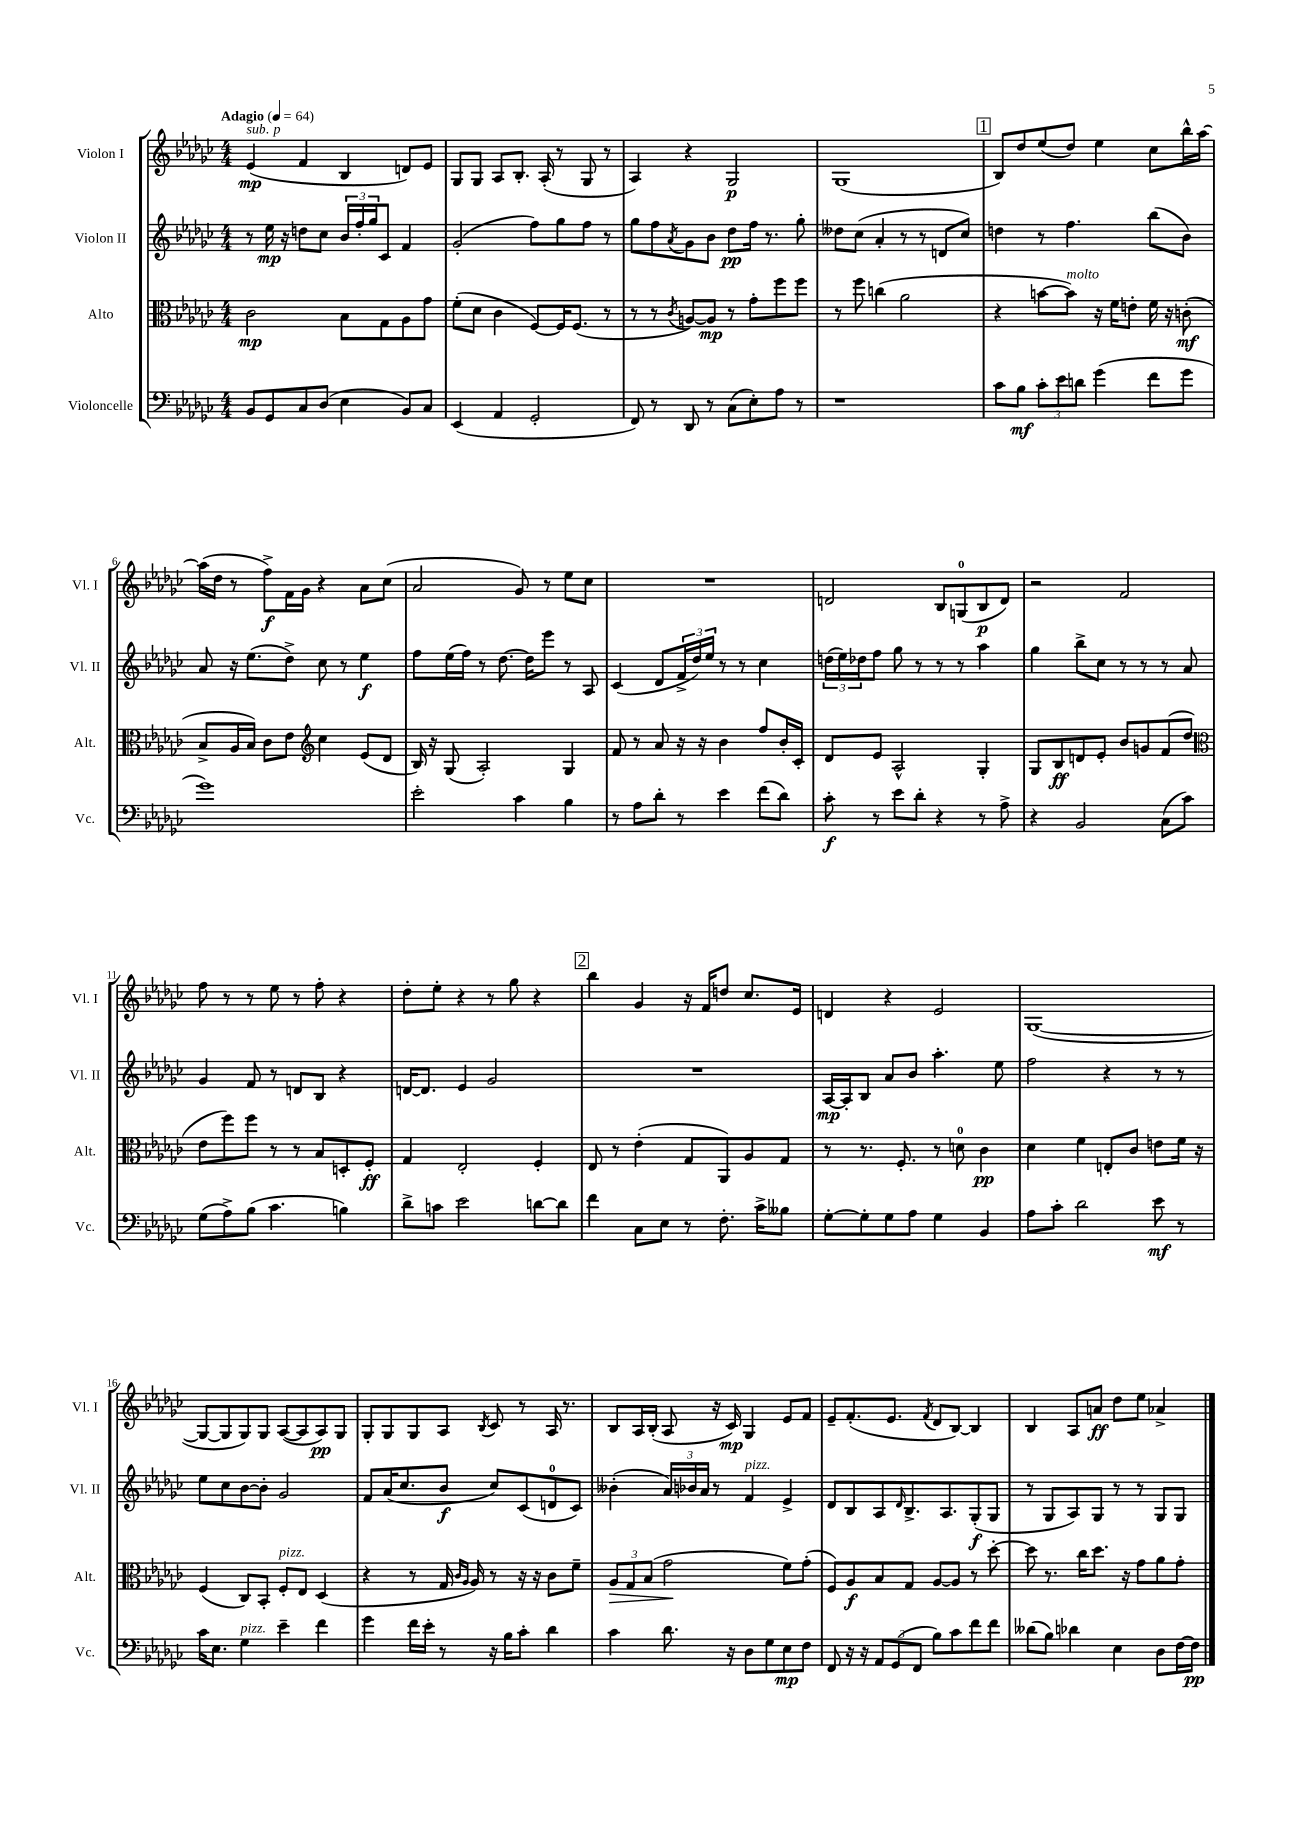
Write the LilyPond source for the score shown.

<<
\new StaffGroup <<
\new Staff = "s0" \with { instrumentName = "Violon I" shortInstrumentName = "Vl. I" } {
    \clef treble \key ges \major \numericTimeSignature \time 4/4 \tempo "Adagio" 4 = 64
    ees'4\mp^\markup { \italic "sub. p" }( f'4 bes4 d'8) ees'8 |
    ges8 ges8 aes8 bes8.-. aes16-.( r8 ges8 r8 |
    aes4) r4 ges2\p |
    ges1( |
    \mark \markup { \box "1" } bes8) des''8 ees''8( des''8) ees''4 ces''8 bes''16-^ aes''16~ |
    aes''16( des''16 r8 f''8->\f) f'16 ges'16 r4 aes'8 ces''8( |
    aes'2 ges'8) r8 ees''8 ces''8 |
    R1 |
    d'2 bes8 g8-0( bes8\p d'8) |
    r2 f'2 |
    f''8 r8 r8 ees''8 r8 f''8-. r4 |
    des''8-. ees''8-. r4 r8 ges''8 r4 |
    \mark \markup { \box "2" } bes''4 ges'4 r16 f'16 d''8 ces''8. ees'16 |
    d'4 r4 ees'2 |
    ges1~( |
    ges8~ ges8 ges8) ges8 aes8~( aes8 aes8\pp) ges8 |
    ges8-. ges8 ges8 aes8 \acciaccatura { bes8 } ces'8 r8 aes16 r8. |
    bes8 aes16 bes16-.( aes8 r16 ces'16\mp) ges4 ees'8 f'8 |
    ees'8-- f'8.-.( ees'8. \acciaccatura { f'8 } des'8 bes8~) bes4 |
    bes4 aes8 a'8\ff des''8 ees''8 aes'4-> \bar "|." |
}
\new Staff = "s1" \with { instrumentName = "Violon II" shortInstrumentName = "Vl. II" } {
    \clef treble \key ges \major \numericTimeSignature \time 4/4
    r8 ees''16\mp r16 d''8 ces''8 \tuplet 3/2 { bes'16 f''16-. ges''16 } ces'8 f'4 |
    ges'2-.( f''8) ges''8 f''8 r8 |
    ges''8 f''8 \acciaccatura { aes'8 } ges'8 bes'8 des''8\pp f''16 r8. ges''8-. |
    deses''8 ces''8( aes'4-. r8 r8 d'8 ces''8) |
    \mark \markup { \box "1" } d''4 r8 f''4. bes''8( bes'8) |
    aes'8 r16 ees''8.( des''8->) ces''8 r8 ees''4\f |
    f''8 ees''16( f''16) r8 des''8.~ des''16 ees'''8 r8 aes8 |
    ces'4( des'8 \tuplet 3/2 { f'16-> des''16) ees''16 } r8 r8 ces''4 |
    \tuplet 3/2 { d''16( ees''16) des''16 } f''8 ges''8 r8 r8 r8 aes''4 |
    ges''4 bes''8-> ces''8 r8 r8 r8 aes'8 |
    ges'4 f'8 r8 d'8 bes8 r4 |
    d'16~ d'8. ees'4 ges'2 |
    \mark \markup { \box "2" } R1 |
    aes16~\mp aes16-. bes8 aes'8 bes'8 aes''4.-. ees''8 |
    f''2 r4 r8 r8 |
    ees''8 ces''8 bes'8~ bes'8-. ges'2 |
    f'8 aes'16( ces''8. bes'8\f ces''8) ces'8( d'8-0 ces'8) |
    beses'4-.( \tuplet 3/2 { aes'16) bes'16 aes'16 } r8 f'4^\markup { \italic "pizz." } ees'4-> |
    des'8 bes8 aes8 \grace { des'16 } bes8.-> aes8. ges8-.\f( ges8 |
    r8 ges8 aes8) ges8 r8 r8 ges8 ges8 \bar "|." |
}
\new Staff = "s2" \with { instrumentName = "Alto" shortInstrumentName = "Alt." } {
    \clef alto \key ges \major \numericTimeSignature \time 4/4
    ces'2\mp bes8 ges8 aes8 ges'8 |
    f'8-.( des'8 ces'4 f8~) f16 f8.( r8 |
    r8 r8 \acciaccatura { ces'8 } a8~) a8\mp r8 ges'8-. f''8 f''8 |
    r8 f''8 c''4( aes'2 |
    \mark \markup { \box "1" } r4 b'8~ b'8^\markup { \italic "molto" }) r16 f'16 e'8-. f'16 r16 c'8-.\mf( |
    bes8-> aes16 bes16) ces'8 ees'8 \clef treble ces''4 ees'8( des'8 |
    bes16) r16 ges8( aes2-.) ges4 |
    f'8 r8 aes'8 r16 r16 bes'4 f''8 bes'16-. ces'16-. |
    des'8 ees'8 aes2-^ ges4-. |
    ges8 bes8\ff d'8 ees'8-. bes'8 g'8 f'8( des''8 |
    \clef alto ees'8 f''8) f''8 r8 r8 bes8 d8-. f8-.\ff |
    ges4 ees2-. f4-. |
    \mark \markup { \box "2" } ees8 r8 ees'4-.( ges8 aes,8) aes8 ges8 |
    r8 r8. f8.-. r8 d'8-0 ces'4\pp |
    des'4 f'4 e8-. ces'8 e'8 f'16 r16 |
    f4( ces8) bes,8-. f8-.^\markup { \italic "pizz." } ees8 des4( |
    r4 r8 ges16 \grace { ces'16 aes16 } aes16) r8 r16 r16 ces'8 f'8-- |
    \tuplet 3/2 { aes8\> ges8 bes8( } ges'2\! f'8) ges'8-.( |
    f8) aes8\f bes8 ges8 aes8~ aes8 r8 des''8~-. |
    des''8 r8. ces''16 des''8. r16 ges'8 aes'8 ges'8-. \bar "|." |
}
\new Staff = "s3" \with { instrumentName = "Violoncelle" shortInstrumentName = "Vc." } {
    \clef bass \key ges \major \numericTimeSignature \time 4/4
    bes,8 ges,8 ces8 des8( ees4 bes,8) ces8 |
    ees,4( aes,4 ges,2-. |
    f,8) r8 des,8 r8 ces8( ees8-.) aes8 r8 |
    r1 |
    \mark \markup { \box "1" } ces'8 bes8\mf \tuplet 3/2 { ces'8-. ees'8 d'8 } ges'4( f'8 ges'8 |
    ges'1) |
    ees'2-. ces'4 bes4 |
    r8 aes8 des'8-. r8 ees'4 f'8( des'8) |
    ces'8-.\f r8 ees'8 des'8-. r4 r8 aes8-> |
    r4 bes,2 ces8( ces'8) |
    ges8( aes8->) bes8( ces'4. b4) |
    des'8-> c'8 ees'2 d'8~ d'8 |
    \mark \markup { \box "2" } f'4 ces8 ees8 r8 f8.-. ces'16-> beses8 |
    ges8~-. ges8-. ges8 aes8 ges4 bes,4 |
    aes8 ces'8-. des'2 ees'8\mf r8 |
    ces'16 ees8. ges4^\markup { \italic "pizz." } ees'4-- f'4 |
    ges'4 f'16 ees'16-. r8 r16 bes16 ces'8-. des'4 |
    ces'4 des'8. r16 des8 ges8 ees8\mp f8 |
    f,8 r16 r16 \tuplet 3/2 { aes,8 ges,8( f,8 } bes8) ces'8 f'8 f'8 |
    deses'8( bes8) des'4 ees4 des8 f16~ f16\pp \bar "|." |
}
>>
>>
